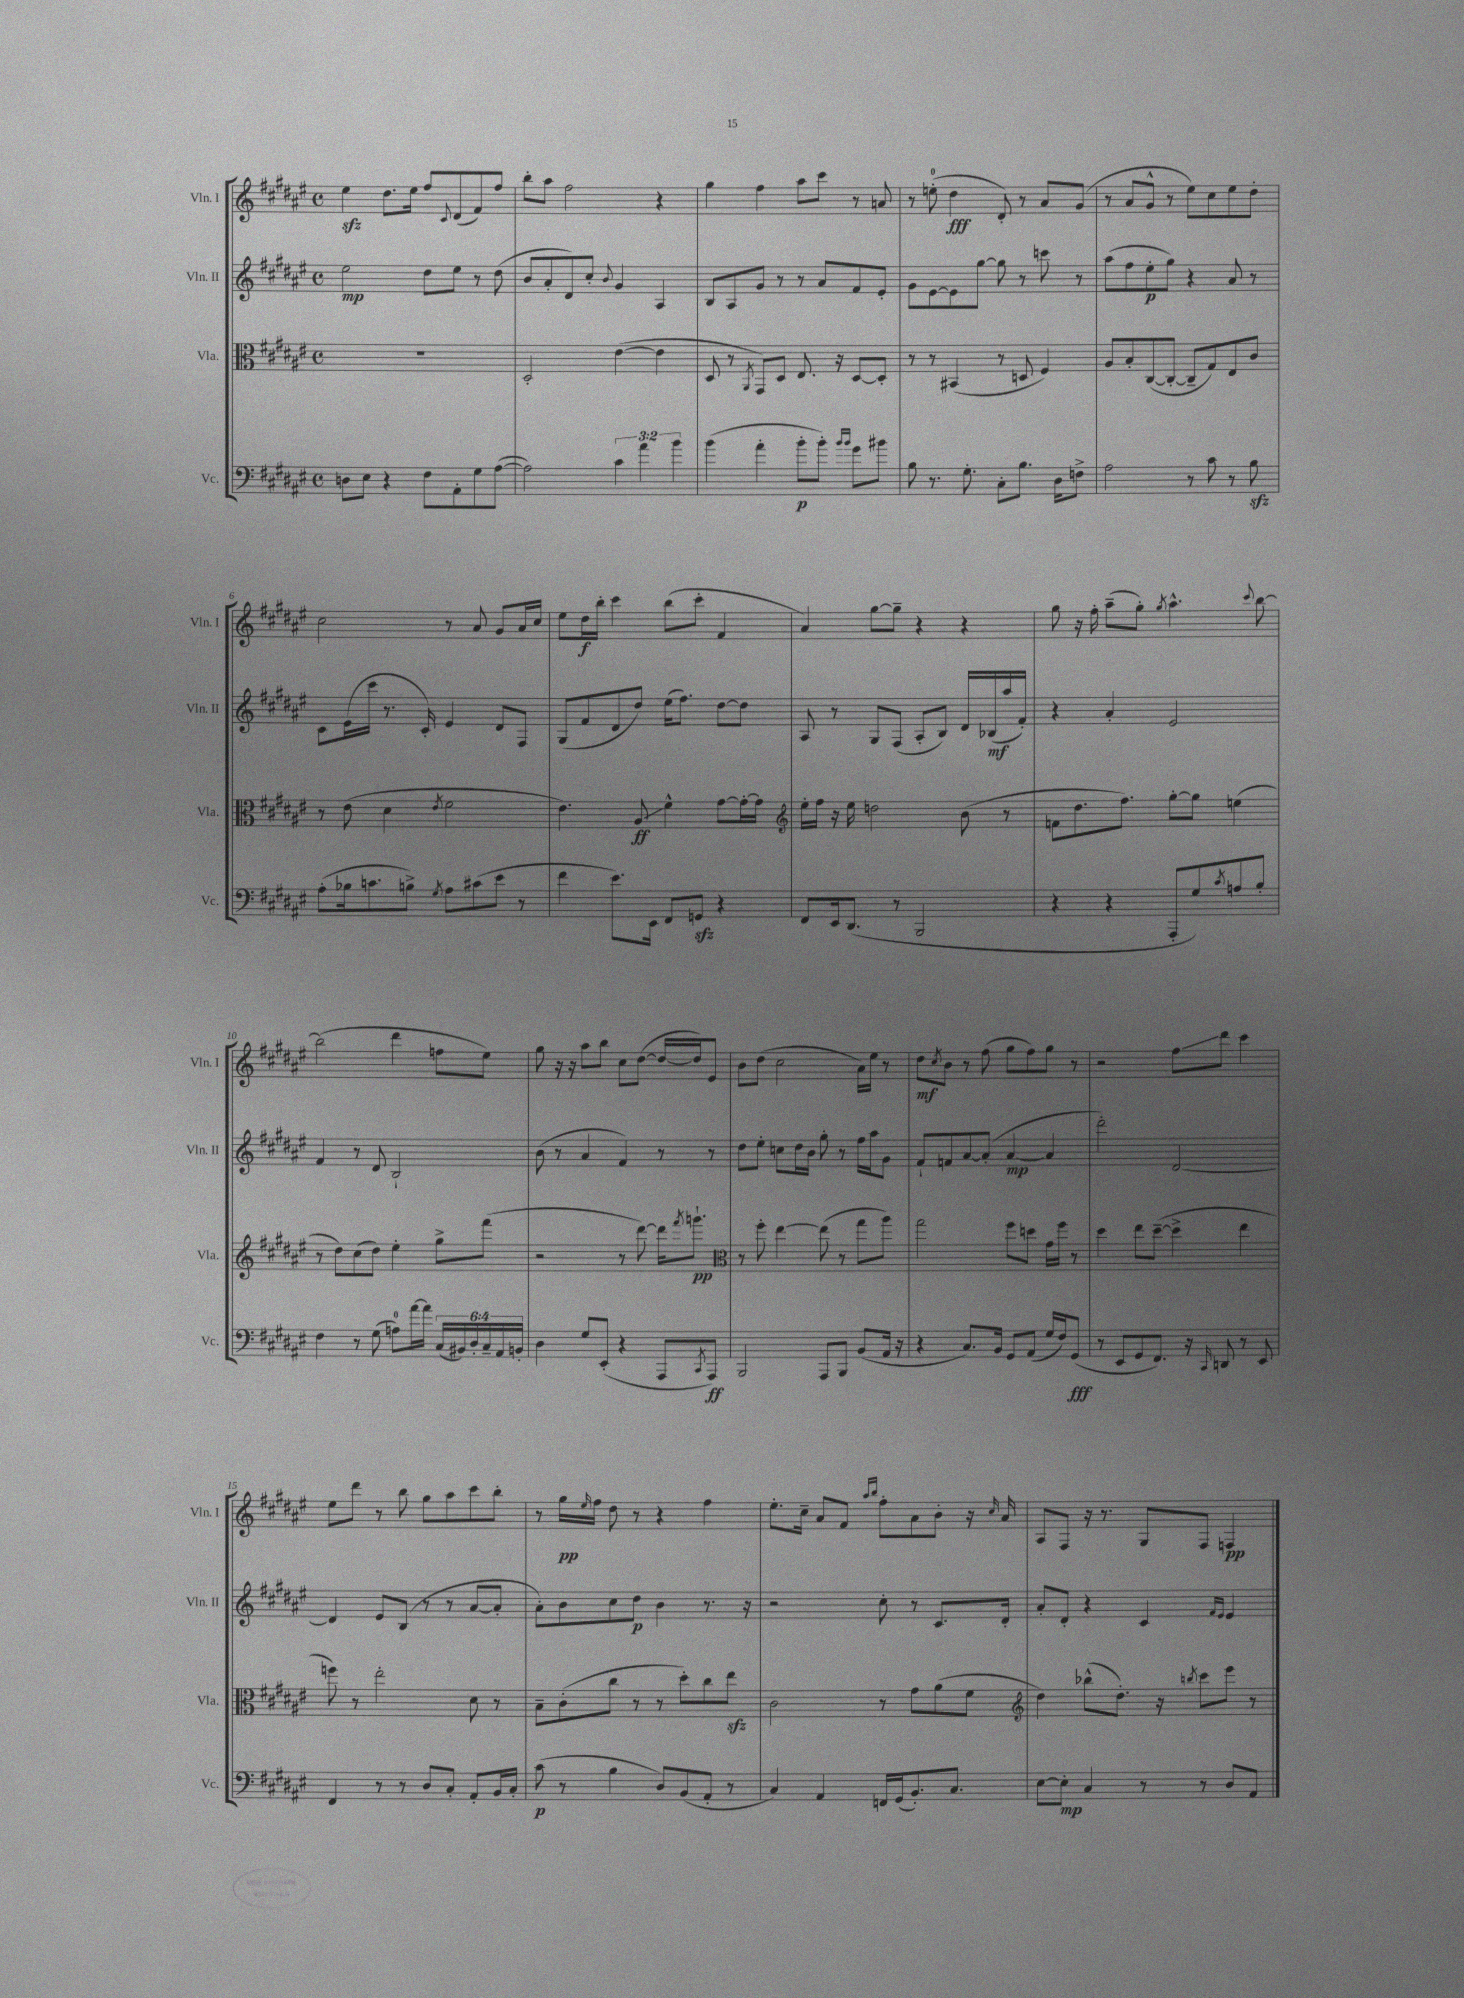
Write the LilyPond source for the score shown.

<<
\new StaffGroup <<
\new Staff = "s0" \with { instrumentName = "Vln. I" shortInstrumentName = "Vln. I" } {
    \clef treble \key fis \major \defaultTimeSignature \time 4/4
    eis''4\sfz dis''8. eis''16 fis''8 \appoggiatura { cis'8 } dis'8( fis'8) fis''8 |
    b''8-. ais''8 fis''2 r4 |
    gis''4 fis''4 ais''8 cis'''8 r8 a'8 |
    r8 e''8-0-.( dis''4\fff dis'8-.) r8 ais'8 gis'8( |
    r8 ais'8 gis'8-^ r8 eis''8) cis''8 eis''8 dis''8-. |
    cis''2 r8 ais'8 gis'8 ais'16 cis''16 |
    eis''8 dis''16\f b''16-. cis'''4 b''8( cis'''8-. fis'4 |
    ais'4) gis''8~ gis''8-- r4 r4 |
    gis''8 r16 fis''16-. ais''8--( gis''8-.) \acciaccatura { gis''8 } ais''4.-^ \appoggiatura { cis'''8 } b''8~ |
    b''2( dis'''4 f''8 eis''8) |
    gis''8 r16 r16 ais''8 b''8 cis''8 dis''8~( dis''16~ dis''16) eis'8 |
    b'8 dis''8( cis''2 ais'16) eis''16 r8 |
    dis''8\mf \acciaccatura { cis''8 } b'8 r8 fis''8( gis''8 fis''8) gis''8 r8 |
    r2 fis''8\glissando dis'''8 cis'''4 |
    eis''8 dis'''8 r8 b''8 gis''8 ais''8 cis'''8 b''8-. |
    r8 gis''16\pp \grace { eis''16 } fis''16 dis''8 r8 r4 fis''4 |
    eis''8.-. cis''16-- ais'8 fis'8 \grace { ais''16 b''16 } fis''8-. ais'8 b'8-. r16 \grace { cis''16 } ais'16 |
    ais8 fis8 r16 r8. gis8 fis8 f4\pp \bar "|." |
}
\new Staff = "s1" \with { instrumentName = "Vln. II" shortInstrumentName = "Vln. II" } {
    \clef treble \key fis \major \defaultTimeSignature \time 4/4
    eis''2\mp dis''8 eis''8 r8 dis''8( |
    b'8 ais'8-. dis'8) cis''8-. \appoggiatura { b'8 } gis'4 ais4 |
    b8 ais8 gis'8 r8 r8 ais'8 fis'8 eis'8-. |
    gis'8 eis'8~ eis'8 gis''8~ gis''8 r8 c'''8 r8 |
    ais''8( fis''8 eis''8-.\p gis''8) r4 ais'8 r8 |
    cis'8 eis'16( cis'''16 r8. cis'16-.) eis'4 dis'8 fis8 |
    gis8( fis'8 dis'8 dis''8) eis''16( fis''8.) dis''8~ dis''8 |
    ais8 r8 gis8 fis8( ais8-. b8) dis'16 bes16\mf( ais''16 fis'16-.) |
    r4 ais'4-. eis'2 |
    fis'4 r8 dis'8 b2-! |
    b'8( r8 ais'4 fis'4) r8 r8 |
    dis''8 eis''8-. c''8 dis''16 b'16 gis''8-. r8 fis''16 ais''16 gis'8 |
    fis'8-! f'8 ais'8~ ais'8-.( ais'4~\mp ais'4 |
    dis'''2-.) dis'2~ |
    dis'4 eis'8 b8( r8 r8 ais'8~ ais'8-. |
    ais'8-.) b'8 cis''8 dis''8\p b'4 r8. r16 |
    r2 cis''8-. r8 cis'8. dis'16-. |
    ais'8-. dis'8-. r4 cis'4 \grace { fis'16 eis'16 } eis'4 \bar "|." |
}
\new Staff = "s2" \with { instrumentName = "Vla." shortInstrumentName = "Vla." } {
    \clef alto \key fis \major \defaultTimeSignature \time 4/4
    R1 |
    dis2-. eis'4~( eis'4 |
    dis8 r8 \acciaccatura { ais,8 } gis,8) dis8 eis8. r16 dis8~ dis8-. |
    r8 r8 bis,4( r8 d8 fis4) |
    ais8 b8-. cis8~( cis8~-. cis8-- gis8) eis8 cis'8 |
    r8 eis'8( dis'4 \acciaccatura { eis'8 } fis'2 |
    eis'4.) ais8\glissando\ff fis'4-^ gis'8~ gis'16~-. gis'16 |
    \clef treble eis''16-. fis''16 r16 eis''16 d''2 b'8( r8 |
    f'8 dis''8. fis''8.) gis''8~-. gis''8 e''4( |
    r8 dis''8) cis''8( dis''8) eis''4-. gis''8-> fis'''8( |
    r2 r8 dis'''8~) dis'''16 \acciaccatura { fis'''8 } g'''8.-!\pp |
    \clef alto r8 fis''8-. eis''4~ eis''8( r8 gis''8 ais''8) |
    gis''2 fis''8 d''8 gis'16 fis''16 r8 |
    dis''4 eis''8 dis''8~--( dis''4-> eis''4 |
    f''8) r8 eis''2-. dis'8 r8 |
    b8-- cis'8-.( cis''8 r8 r8 dis''8-.) cis''8 eis''8\sfz |
    cis'2 r8 gis'8 ais'8( fis'8 |
    \clef treble dis''4) bes''8-^( dis''8.-.) r16 \acciaccatura { b''8 } cis'''8 eis'''8 r8 \bar "|." |
}
\new Staff = "s3" \with { instrumentName = "Vc." shortInstrumentName = "Vc." } {
    \clef bass \key fis \major \defaultTimeSignature \time 4/4 \override Staff.TupletNumber.text = #tuplet-number::calc-fraction-text
    d8 eis8 r4 fis8 ais,8-. gis8 ais8~( |
    ais2) \tuplet 3/2 { cis'4 ais'4 b'4 } |
    b'4( ais'4-. b'8-.\p b'8-.) \grace { b'16 b'16 } gis'8 bis'8 |
    b8 r8. gis8.-. cis8-. b8. dis16 f8-> |
    ais2 r8 cis'8 r8 b8\sfz |
    ais8-.( bes16 c'8. b8->) \acciaccatura { gis8 } ais8 cis'8( eis'8 r8 |
    fis'4 eis'8.) eis,16 fis,8 g,8\sfz r4 |
    fis,8 eis,16 dis,8.( r8 b,,2 |
    r4 r4 ais,,8-. gis8) \acciaccatura { cis'8 } a8 b8-. |
    fis4 r8 gis8( a8-0) ais'16~ ais'16 \tuplet 6/4 { cis16( bis,16) dis16-. cis16-- ais,16 b,16-. } |
    dis4 gis8 eis,8-.( r4 ais,,8 \acciaccatura { cis,8 } ais,,8\ff) |
    b,,2 ais,,8 b,,8 b,8( ais,16 r16 |
    r4 cis8.) b,16 gis,8 ais,8( gis16 fis16) gis,8\fff( |
    r8 eis,8 gis,8 fis,8.) r16 \grace { cis,16 } d,8 r8 eis,8 |
    fis,4 r8 r8 dis8 cis8-. ais,8-. b,16 cis16-. |
    cis'8\p( r8 b4 dis8) b,8( ais,8-. r8 |
    cis4) ais,4 f,16 gis,16( b,8.-.) cis8. |
    eis8~ eis8-.\mp cis4 r8 r8 dis8 ais,8 \bar "|." |
}
>>
>>
